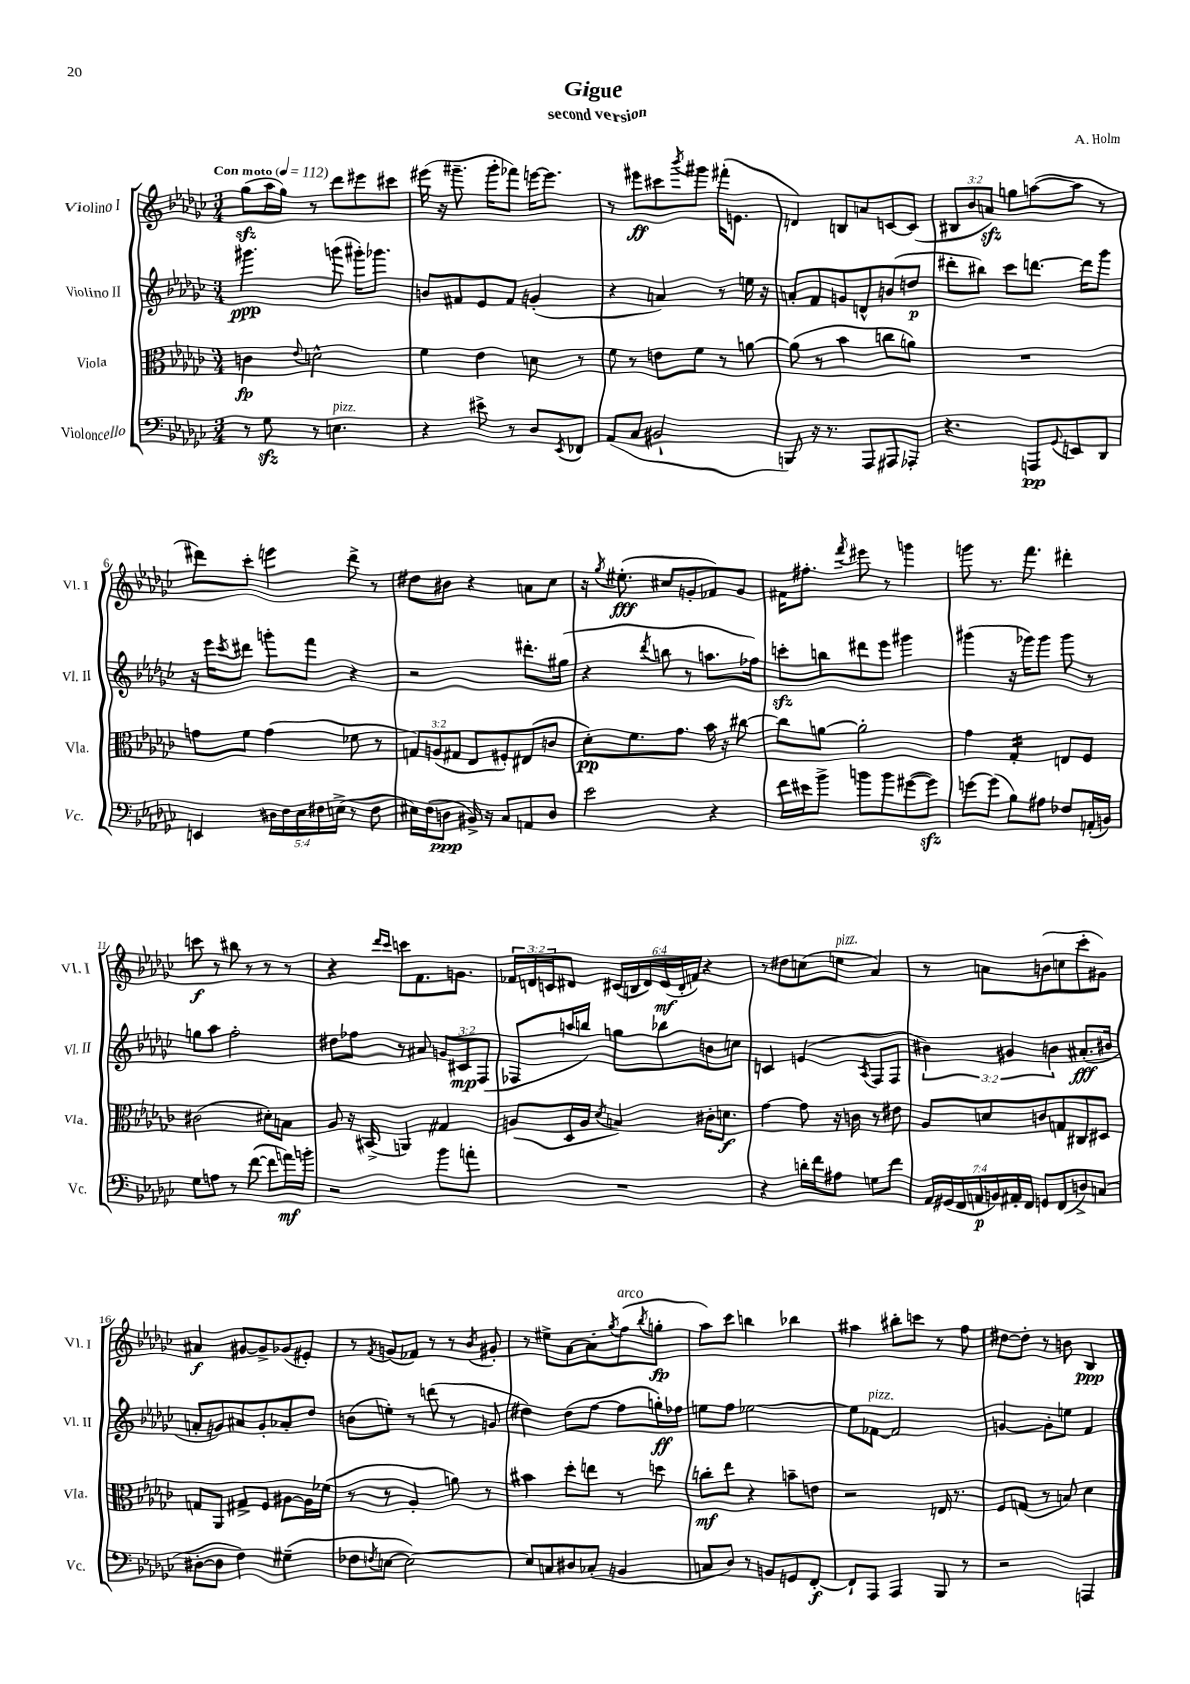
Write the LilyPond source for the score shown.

\header { title = "Gigue" composer = "A. Holm" subtitle = "second version" }
<<
\new StaffGroup <<
\new Staff = "s0" \with { instrumentName = "Violino I" shortInstrumentName = "Vl. I" } {
    \clef treble \key ges \major \numericTimeSignature \time 3/4 \override Staff.TupletNumber.text = #tuplet-number::calc-fraction-text \tempo "Con moto" 4 = 112
    ges''8\sfz( aes''16 ges''16) r8 des'''8 eis'''8 cis'''8 |
    eis'''16( r16 gis'''8.-- gis'''16-. fes'''8) e'''16~ e'''8. |
    r8 eis'''8\ff cis'''8 \acciaccatura { bes'''8 } gis'''8 fis'''16-.( e'8. |
    d'4) b8 a'8 c'8~ c'8( |
    \tuplet 3/2 { bis8 bes'8 a'8\sfz) } g''8 a''8~( a''8 r8 |
    dis'''8) ces'''8-. e'''4 dis'''8-> r8 |
    dis''8 bis'8 r4 a'8 ces''8 |
    r16 \acciaccatura { ges''8 } eis''8.-.\fff( cis''8 g'8-. fes'8) g'8 |
    fis'16 fis''8.-. \acciaccatura { f'''8 } eis'''8 r8 g'''4 |
    g'''8 r8. f'''8. dis'''4-. |
    c'''8\f r8 bis''8 r8 r8 r8 |
    r4 \grace { des'''16 ces'''16 } c'''8 f'8. g'8. |
    \tuplet 3/2 { fes'16 d'16 c'16 } dis'8 \tuplet 6/4 { cis'16( b16 dis'16) ees'16\mf( dis'16-. f'16) } r4 |
    r8 dis''8 c''8( e''8^\markup { \italic "pizz." } aes'4) |
    r8 a'8 b'8( c''8 ces'''8-. gis'8) |
    ais'4\f gis'8~ gis'8-> ges'8( eis'8-.) |
    r8 \acciaccatura { f'8 } g'8( fes'8) r8 r8 \acciaccatura { bes'8 } gis'8-. |
    r8 eis''8-> aes'8~ aes'8-. \acciaccatura { ges''8 } f''8^\markup { \italic "arco" }( \acciaccatura { bes''8 } g''8-.\fp |
    aes''8) ces'''8 b''4 bes''4 |
    ais''4 bis''8-. c'''8 r8 f''8 |
    dis''8~ dis''8-. r8 b'8 bes4\ppp \bar "|." |
}
\new Staff = "s1" \with { instrumentName = "Violino II" shortInstrumentName = "Vl. II" } {
    \clef treble \key ges \major \numericTimeSignature \time 3/4 \override Staff.TupletNumber.text = #tuplet-number::calc-fraction-text
    gis'''4.\ppp g'''8( gis'''16-.) ges'''8. |
    b'8 fis'8 ees'8 fis'8 g'4-.( |
    r4 a'4) r8 e''16 r16 |
    a'8-. f'8 g'8 d'8-^ b'8( d''8\p |
    dis'''8-. bis''8) ces'''8 d'''8.~ d'''16 ges'''8 |
    r16 ees'''16 \acciaccatura { ces'''8 } dis'''8 g'''8-. f'''8 r4 |
    r2 dis'''8.-. gis''16( |
    r4 \acciaccatura { des'''8 } b''8 r8 a''8. fes''16) |
    c'''8-.\sfz b''8 dis'''8 ees'''8 gis'''4 |
    gis'''4( r16 ges'''16) ges'''8 ges'''8 r8 |
    g''8 aes''8 f''2-. |
    dis''8 fes''8 r8 ais'8 \tuplet 3/2 { g'8 cis'8\mp f8( } |
    fes8 a''16 b''16) g''8 bes''8 b'8 c''8 |
    c'4 e'4( \acciaccatura { aes8 } f8 f8 |
    \tuplet 3/2 { bis'4) gis'4 b'4 } ais'8.-.\fff( bis'16 |
    a'8-. g'8) ais'8 g'8-. aes'8-. des''8 |
    b'8( e''8-.) r8 d'''8( r8 g'8 |
    dis''4) dis''8( f''8~ f''8 g''16-.\ff) fes''16 |
    e''8 f''8 ees''2~ |
    ees''8 fes'8~^\markup { \italic "pizz." } fes'2 |
    g'4~ g'8-. e''8 f'4 \bar "|." |
}
\new Staff = "s2" \with { instrumentName = "Viola" shortInstrumentName = "Vla." } {
    \clef alto \key ges \major \numericTimeSignature \time 3/4 \override Staff.TupletNumber.text = #tuplet-number::calc-fraction-text
    c'4\fp \appoggiatura { ees'8 } d'2-^ |
    f'4 ees'4 d'8 r8 |
    f'8 r8 e'8 f'8 r8 a'8~ |
    a'8( r8 bes'4 c''8 a'8) |
    R2. |
    g'8 f'8 g'4( fes'8 r8 |
    \tuplet 3/2 { g8) a8( gis8 } ees8 fis8-.) eis8( c'8 |
    des'8-.\pp) f'8. ges'8. bes'16 r16 cis''8~ |
    cis''8 a'8~ a'2-. |
    ges'4 ges4:16-. e8 f8 |
    cis'2( dis'8-.) b8 |
    aes8 r16 bis,16->( a,4) gis4 |
    a8( des16 a16 \acciaccatura { des'8 } b4) cis'16-. d'8.\f |
    ges'4~ ges'8 r16 c'16 r8 eis'8 |
    aes8 d'8 c'8 g8 cis8 dis8 |
    g8 aes,8 gis8-> f8 ais8~ ais16 fes'16( |
    r8 r8 aes4-. a'8) r8 |
    bis'4 des''8-. e''8 r8 d''8 |
    c''8-.\mf ees''8 r4 b'8-- e'8 |
    r2 e16 r8. |
    f8 g8( r8 b8) des'4 \bar "|." |
}
\new Staff = "s3" \with { instrumentName = "Violoncello" shortInstrumentName = "Vc." } {
    \clef bass \key ges \major \numericTimeSignature \time 3/4 \override Staff.TupletNumber.text = #tuplet-number::calc-fraction-text
    r8 ges8\sfz r8 e4.^\markup { \italic "pizz." } |
    r4 eis'8-> r8 des8 \acciaccatura { ees,8 } fes,8 |
    aes,8( ces8 bis,2-! |
    b,,8) r16 r8. aes,,8 ais,,8 aes,,8-. |
    r4. a,,8\pp \appoggiatura { ges,8 } e,8 des,8 |
    e,4 \tuplet 5/4 { dis16 f16 ees16 fis16 e16->( } r8 fis8 |
    eis16) f16( d8\ppp bis,16->) r16 ces8 a,8 d8 |
    ees'2 r4 |
    f'16 eis'16 bes'8-> b'8 b'8 gis'8~( gis'8\sfz) |
    g'8~ g'8( bes8) ais8 fes8 a,16-.( b,16) |
    ges8 a8 r8 f'8~( f'8 a'16\mf) b'16-. |
    r2 bes'8 a'8-. |
    R2. |
    r4 d'16-. f'16 ais8 g8 f'8 |
    \tuplet 7/4 { aes,16 gis,16( f,16 a,16\p b,16) ais,16-. f,16 } g,8 f,8( d8->) c8( |
    dis8~-. dis8 f4) gis4--( |
    fes8 \acciaccatura { f8 } e8~ e2~) |
    e8 c8 dis8 ces8-.( b,4 |
    c8 des8) r8 b,8 g,8 f,8~-.\f |
    f,8-! aes,,8 aes,,4 bes,,8 r8 |
    r2 a,,4 \bar "|." |
}
>>
>>
